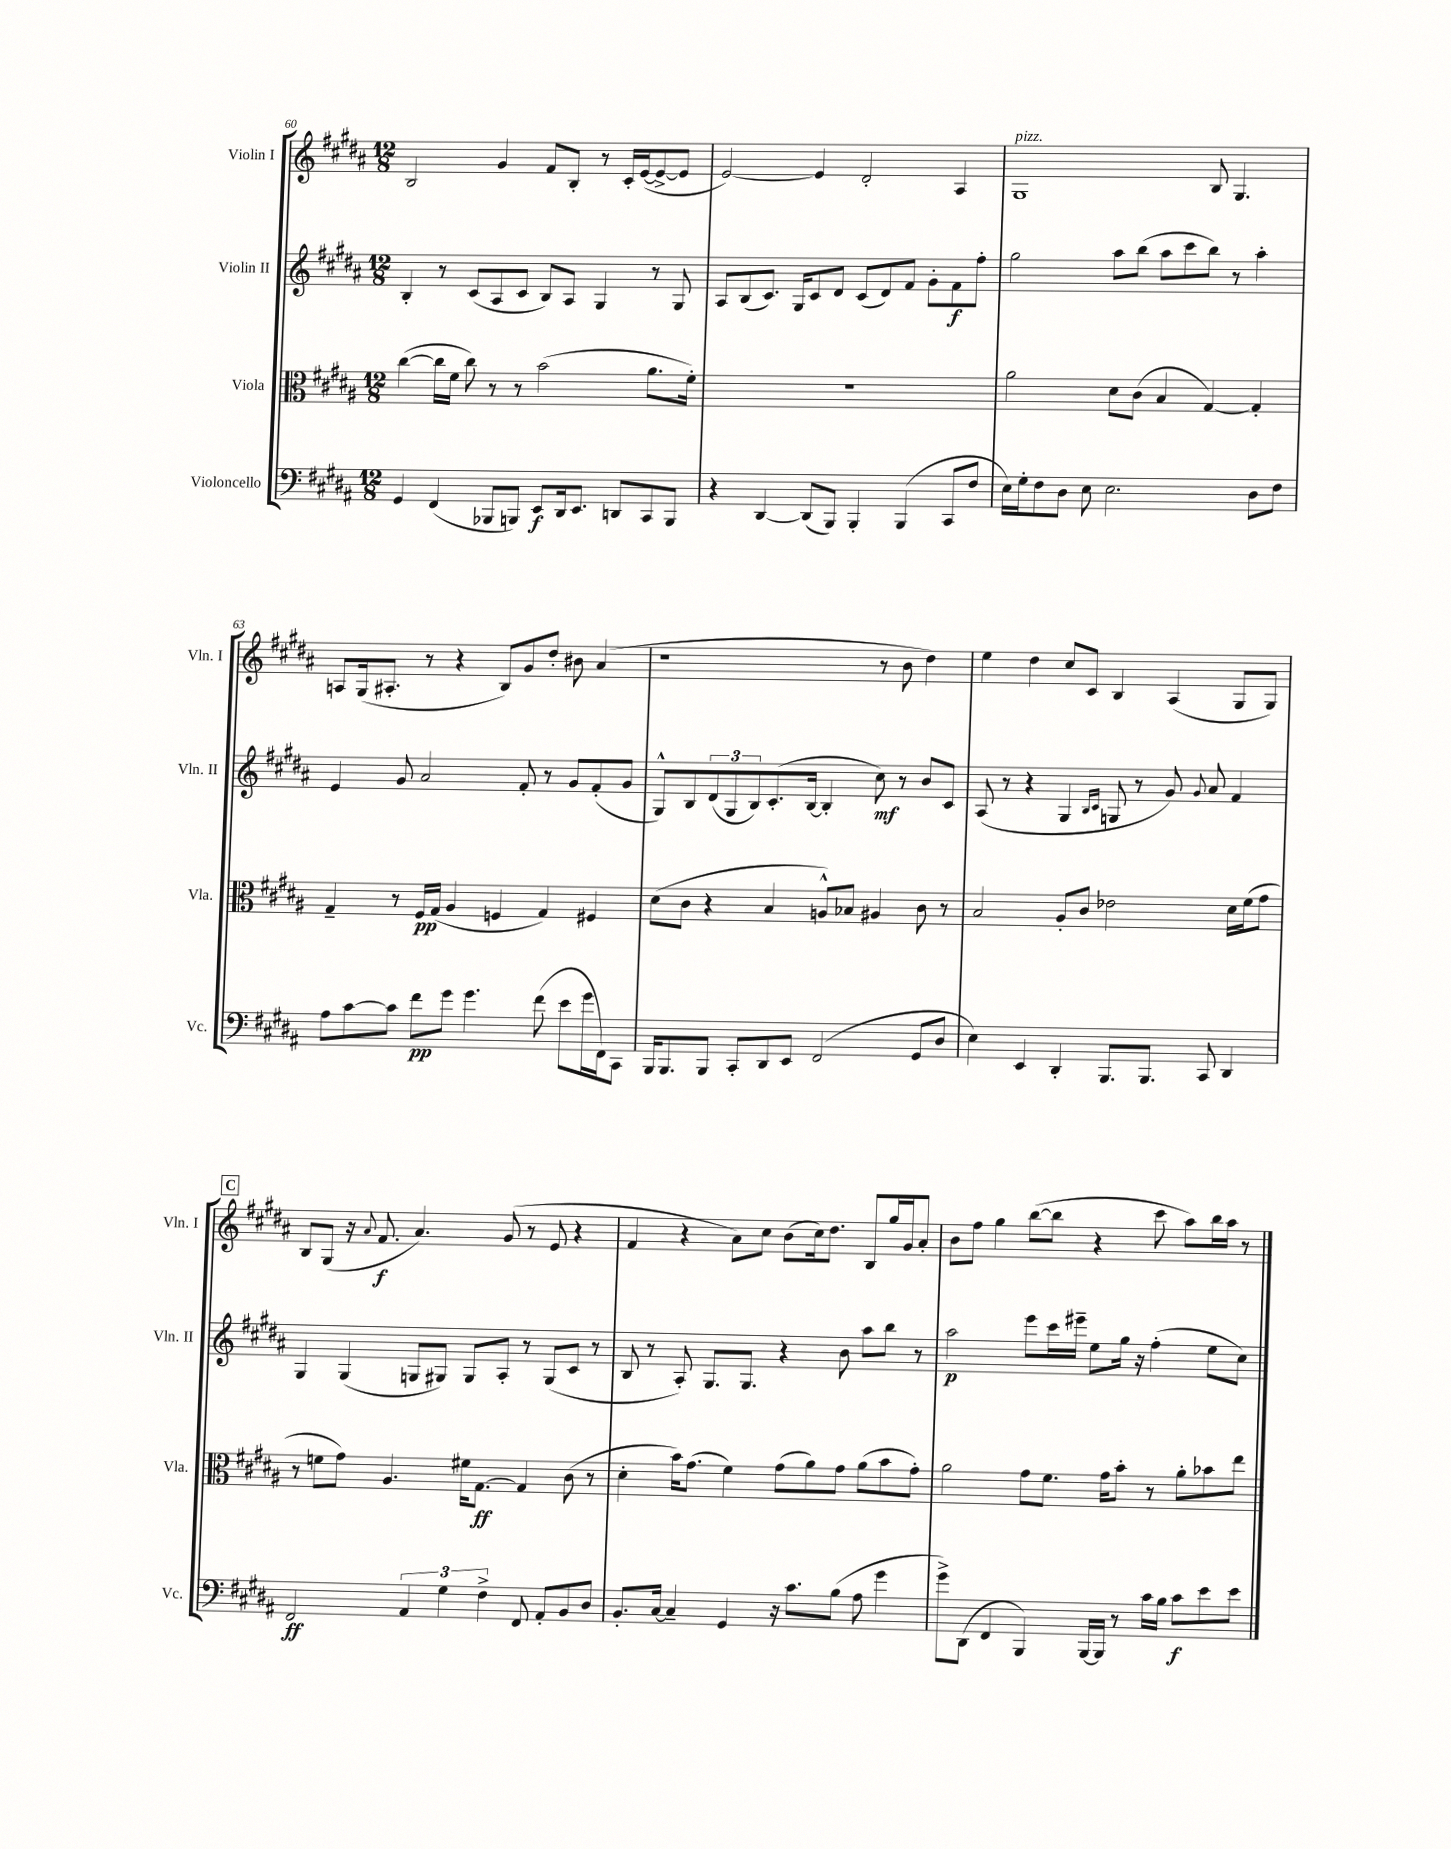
<<
\new StaffGroup <<
\new Staff = "s0" \with { instrumentName = "Violin I" shortInstrumentName = "Vln. I" } {
    \clef treble \key b \major \numericTimeSignature \time 12/8
    b2 gis'4 fis'8 b8-. r8 cis'16-. e'16~( e'8~-> e'8 |
    e'2~) e'4 dis'2-. ais4 |
    gis1^\markup { \italic "pizz." } b8 gis4. |
    a8 gis16( ais8.-. r8 r4 b8) gis'8 dis''8-. bis'8 ais'4( |
    r1 r8 b'8 dis''4) |
    e''4 dis''4 cis''8 cis'8 b4 ais4( gis8 gis8) |
    \mark \markup { \box "C" } b8 gis8( r16 \appoggiatura { ais'8 } fis'8.\f ais'4.) gis'8( r8 e'8 r4 |
    fis'4 r4 ais'8) cis''8 b'8( cis''16) dis''8. b8 gis''16 gis'16 ais'8-. |
    b'8 fis''8 gis''4 b''8~( b''8 r4 cis'''8 ais''8) b''16 ais''16 r8 \bar "|." |
}
\new Staff = "s1" \with { instrumentName = "Violin II" shortInstrumentName = "Vln. II" } {
    \clef treble \key b \major \numericTimeSignature \time 12/8
    b4-. r8 cis'8( ais8 cis'8 b8) ais8 gis4 r8 gis8 |
    ais8 b8( cis'8.) gis16 cis'8 dis'8 cis'8( dis'8) fis'8 gis'8-. fis'8\f fis''8-. |
    gis''2 ais''8 b''8( ais''8 cis'''8 b''8) r8 ais''4-. |
    e'4 gis'8 ais'2 fis'8-. r8 gis'8 fis'8-.( gis'8 |
    gis8-^) b8 \tuplet 3/2 { dis'8( gis8 b8) } cis'8.-.( b16~ b4-. cis''8\mf) r8 b'8 cis'8 |
    ais8( r8 r4 gis4 \grace { b16 cis'16 } g8 r8 gis'8) \appoggiatura { gis'8 } ais'8 fis'4 |
    \mark \markup { \box "C" } gis4 gis4( g8 gis8) gis8 ais8-. r8 gis8( cis'8 r8 |
    b8 r8 ais8-.) gis8. gis8. r4 b'8 ais''8 b''8 r8 |
    ais''2\p e'''8 cis'''16 eis'''16-- e''8 gis''16 r16 fis''4-.( e''8 cis''8) \bar "|." |
}
\new Staff = "s2" \with { instrumentName = "Viola" shortInstrumentName = "Vla." } {
    \clef alto \key b \major \numericTimeSignature \time 12/8
    cis''4~( cis''16 fis'16 cis''8) r8 r8 b'2( ais'8. fis'16-.) |
    R1. |
    ais'2 dis'8 cis'8( b4 gis4~) gis4-. |
    gis4-- r8 fis16\pp gis16( ais4 f4 gis4) fis4 |
    dis'8( cis'8 r4 b4 a8-^) bes8 ais4 cis'8 r8 |
    b2 ais8-. cis'8 ees'2 dis'16 fis'16( gis'8 |
    \mark \markup { \box "C" } r8 f'8 gis'8) ais4. fis'16 gis8.~\ff gis4 cis'8( r8 |
    dis'4-. b'16) gis'8.( fis'4) gis'8( ais'8) gis'8 ais'8( b'8 gis'8-.) |
    ais'2 gis'8 fis'8. gis'16 b'8-. r8 ais'8-. bes'8 e''8 \bar "|." |
}
\new Staff = "s3" \with { instrumentName = "Violoncello" shortInstrumentName = "Vc." } {
    \clef bass \key b \major \numericTimeSignature \time 12/8
    gis,4 fis,4( bes,,8 b,,8) e,8\f dis,16 e,8. d,8 cis,8 b,,8 |
    r4 dis,4~ dis,8( b,,8) b,,4-. b,,4( cis,8 fis8 |
    e16) gis16-. fis8 dis8 e8 e2. dis8 fis8 |
    ais8 cis'8~ cis'8 fis'8\pp gis'8 gis'4. fis'8( e'8 gis'16 fis,16) cis,8 |
    b,,16 b,,8. b,,8 cis,8-. dis,8 e,8 fis,2( gis,8 dis8 |
    e4) e,4 dis,4-. b,,8. b,,8. cis,8 dis,4 |
    \mark \markup { \box "C" } fis,2\ff \tuplet 3/2 { ais,4 gis4 fis4-> } fis,8 ais,8-. b,8 dis8 |
    b,8.-. cis16~ cis4-- gis,4 r16 cis'8. b8( ais8 gis'4 |
    gis'8->) dis,8( fis,4 b,,4) b,,16~ b,,16 r8 cis'16 b16 cis'8\f e'8 e'8 \bar "|." |
}
>>
>>
\layout { \context { \Score currentBarNumber = #60 } }
